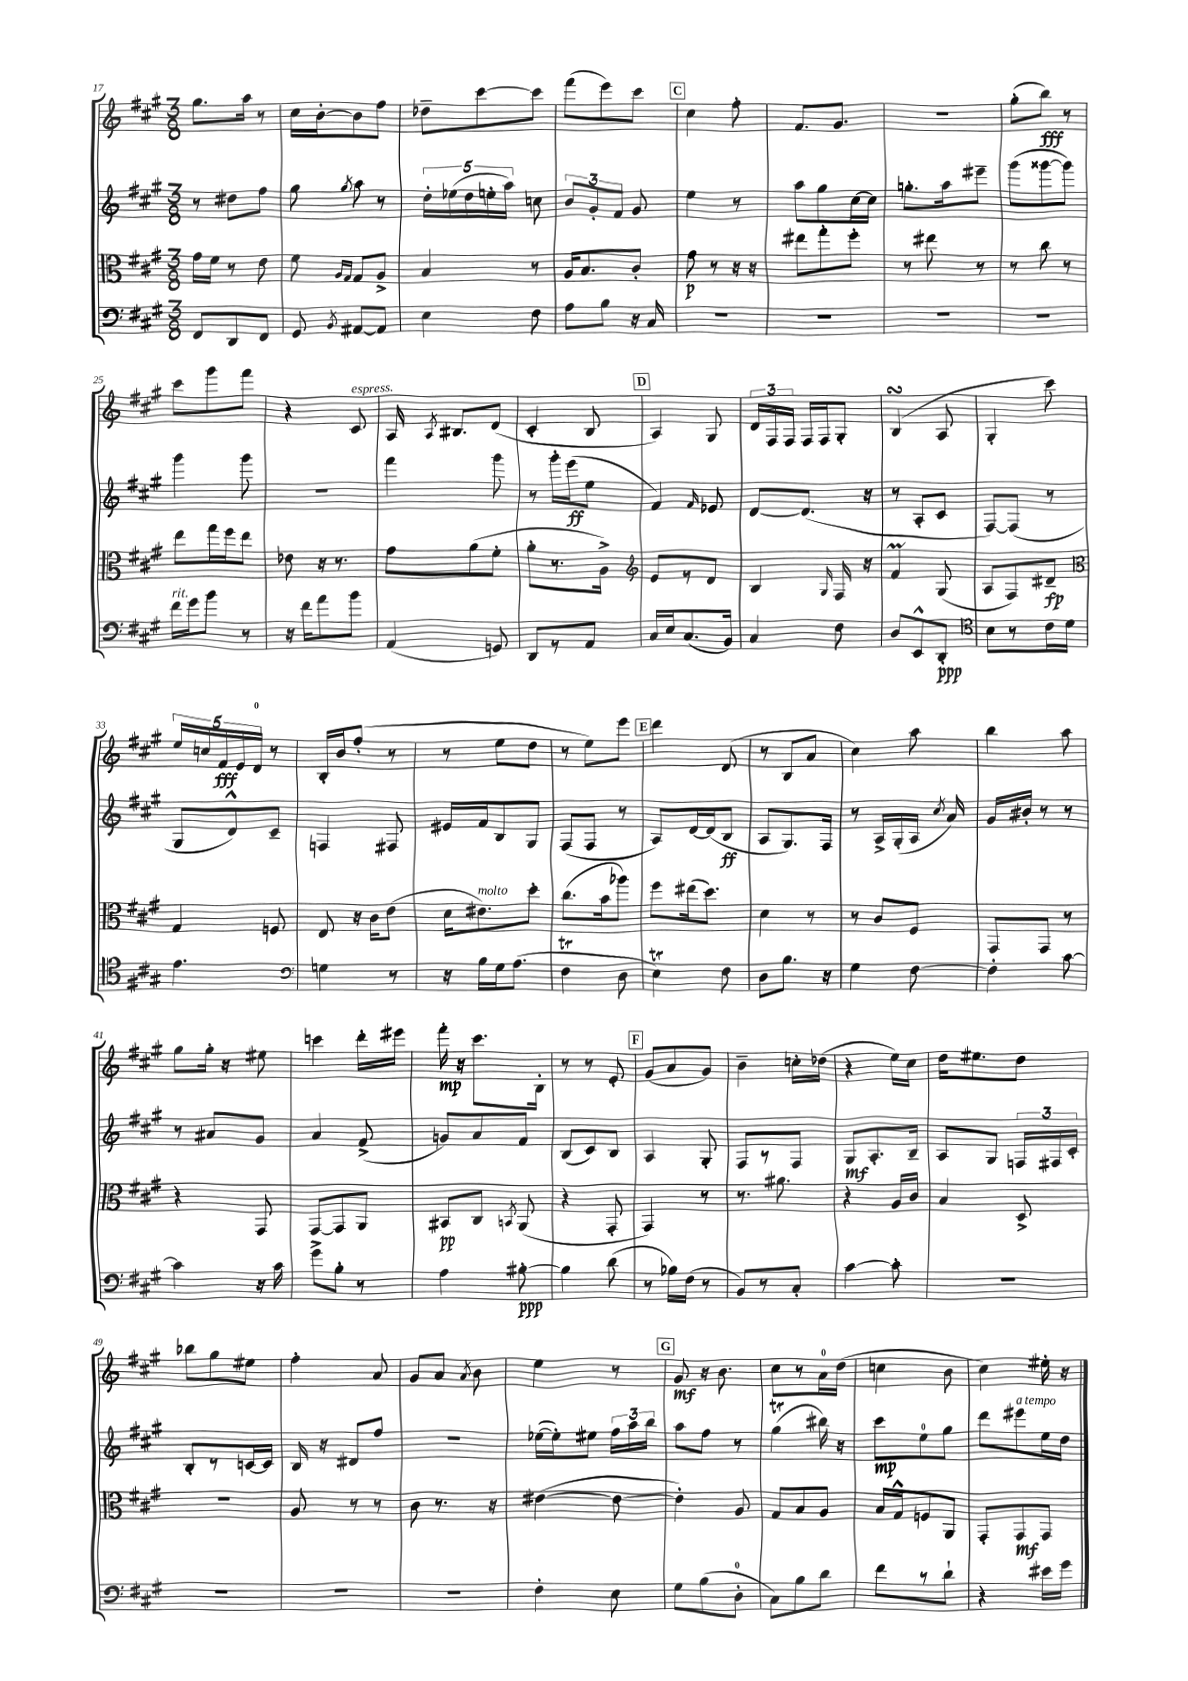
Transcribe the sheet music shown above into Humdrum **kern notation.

**kern	**dynam	**kern	**dynam	**kern	**dynam	**kern	**dynam
*part4	*part4	*part3	*part3	*part2	*part2	*part1	*part1
*staff4	*staff4	*staff3	*staff3	*staff2	*staff2	*staff1	*staff1
*clefF4	*	*clefC3	*	*clefG2	*	*clefG2	*
*k[f#c#g#]	*	*k[f#c#g#]	*	*k[f#c#g#]	*	*k[f#c#g#]	*
*M3/8	*	*M3/8	*	*M3/8	*	*M3/8	*
=17	=17	=17	=17	=17	=17	=17	=17
8FF#/L	.	16g#\LL	.	8r	.	8.gg#\L	.
.	.	16f#\JJ	.	.	.	.	.
8DD/	.	8r	.	8dd#X\L	.	.	.
.	.	.	.	.	.	16aa\Jk	.
8FF#/J	.	8e\	.	8ff#\J	.	8r	.
=18	=18	=18	=18	=18	=18	=18	=18
8GG#/	.	8f#\	.	8gg#\	.	16cc#\LL	.
.	.	.	.	.	.	[16b'\J	.
.	.	16qqA/LL	.	.	.	.	.
8qBB/	.	16qqG#/JJ	.	8qgg#/	.	.	.
[8AA#X/L	.	8G#/L	.	8aa\	.	8b\]	.
8AA#/J]	.	8A^/J	.	8r	.	8ff#\J	.
=19	=19	=19	=19	=19	=19	=19	=19
4E\	.	4B/	.	20dd'\LL	.	8dd-X~\L	.
.	.	.	.	(20ee-X\	.	.	.
.	.	.	.	20dd\	.	.	.
.	.	.	.	.	.	[8ccc#\	.
.	.	.	.	20een'\	.	.	.
.	.	.	.	20aa\JJ)	.	.	.
8F#\	.	8r	.	8ccn\	.	8ccc#\J]	.
=20	=20	=20	=20	=20	=20	=20	=20
8A\L	.	16A/KL	.	12b/L	.	(8fff#\L	.
.	.	8.B/	.	.	.	.	.
.	.	.	.	12g#'/	.	.	.
8B\J	.	.	.	.	.	8eee\)	.
.	.	.	.	12f#/J	.	.	.
16r	.	8c#'/J	.	8g#/	.	8ccc#\J	.
16C#/	.	.	.	.	.	.	.
!!LO:REH:place=s1:t=C
=21	=21	=21	=21	=21	=21	=21	=21
4.r	.	8g#\	p	4ee\	.	4cc#\	.
.	.	8r	.	.	.	.	.
.	.	16r	.	8r	.	8ff#'\	.
.	.	16r	.	.	.	.	.
=22	=22	=22	=22	=22	=22	=22	=22
4.r	.	8ee#X\L	.	8aa\L	.	8.f#/L	.
.	.	8gg#'\	.	8gg#\	.	.	.
.	.	.	.	.	.	8.g#/J	.
.	.	8ff#'\J	.	[16cc#\L	.	.	.
.	.	.	.	16cc#\JJ]	.	.	.
=23	=23	=23	=23	=23	=23	=23	=23
4.r	.	8r	.	8.ggn'\L	.	4.r	.
.	.	8ee#X\	.	.	.	.	.
.	.	.	.	16aa\k	.	.	.
.	.	8r	.	8eee#X~\J	.	.	.
=24	=24	=24	=24	=24	=24	=24	=24
4.r	.	8r	.	(8ggg#\L	.	(8gg#'\L	.
.	.	8cc#\	.	[8ggg##X\	.	8bb\J)	fff
.	.	8r	.	8ggg##\J])	.	8r	.
!!LO:LB:g=z
=25	=25	=25	=25	=25	=25	=25	=25
!LO:TX:a:i:t=rit.	!	!	!	!	!	!	!
16f#\LL	.	8ee\L	.	4ggg#\	.	8ccc#\L	.
16g#\J	.	.	.	.	.	.	.
8b\J	.	16gg#\L	.	.	.	8ggg#\	.
.	.	16ff#\J	.	.	.	.	.
8r	.	8ee\J	.	8ggg#\	.	8fff#\J	.
=26	=26	=26	=26	=26	=26	=26	=26
16r	.	8e-X\	.	4.r	.	4r	.
16f#\KL	.	.	.	.	.	.	.
8a\	.	16r	.	.	.	.	.
.	.	8.r	.	.	.	.	.
!	!	!	!	!	!	!LO:TX:a:i:t=espress.	!
8b\J	.	.	.	.	.	8c#/	.
=27	=27	=27	=27	=27	=27	=27	=27
(4AA/	.	8g#\L	.	4fff#\	.	16A/	.
.	.	.	.	.	.	8qA/	.
.	.	.	.	.	.	8.B#X/L	.
.	.	(8a\	.	.	.	.	.
8GGn/)	.	8f#'\J	.	8ggg#\	.	(8d/J	.
=28	=28	=28	=28	=28	=28	=28	=28
8DD/L	.	8a'\L	.	8r	.	4c#'/	.
8r	.	8.r	.	16ggg#'\LL	.	.	.
.	.	.	.	(16eee\J	ff	.	.
8AA/J	.	.	.	8ee\J	.	8B/	.
.	.	16A^\Jk)	.	.	.	.	.
!!LO:REH:place=s1:t=D
=29	=29	=29	=29	=29	=29	=29	=29
*	*	*clefG2	*	*	*	*	*
16C#/LL	.	8e/L	.	4f#/)	.	4A/)	.
16E/J	.	.	.	.	.	.	.
(8.C#/	.	8r	.	.	.	.	.
.	.	.	.	16qqf#/	.	.	.
.	.	8d/J	.	8e-X/	.	8G#/	.
16BB/Jk)	.	.	.	.	.	.	.
=30	=30	=30	=30	=30	=30	=30	=30
4C#/	.	4B/	.	[8d/L	.	24d/LL	.
.	.	.	.	.	.	24F#/	.
.	.	.	.	.	.	24F#/JJ	.
.	.	.	.	(8.d/J]	.	16F#/LL	.
.	.	.	.	.	.	16F#/J	.
.	.	16qqG#/	.	.	.	.	.
8F#\	.	16F#/	.	.	.	8G#'/J	.
.	.	16r	.	16r	.	.	.
=31	=31	=31	=31	=31	=31	=31	=31
8D/L	.	4f#M/	.	8r	.	(4BsSSS/	.
8EE^^/	.	.	.	8A'/L	.	.	.
8DD'/J	ppp	(8G#/	.	8c#/J	.	8A/	.
=32	=32	=32	=32	=32	=32	=32	=32
*clefC4	*	*	*	*	*	*	*
8B\L	.	8A/L	.	[8F#/L)	.	4G#'/	.
8r	.	8F#/)	.	(8F#/J]	.	.	.
16c#\L	.	8d#X~/J	fp	8r	.	8ccc#\)	.
16d\JJ	.	.	.	.	.	.	.
!!LO:LB:g=z
=33	=33	=33	=33	=33	=33	=33	=33
*	*	*clefC3	*	*	*	*	*
4.e\	.	4G#/	.	8G#/L	.	20ee/LL	.
.	.	.	.	.	.	20ccn/	.
.	.	.	.	.	.	20f#/	fff
.	.	.	.	8d^^/)	.	.	.
.	.	.	.	.	.	20e/	.
.	.	.	.	.	.	20d/JJ	.
.	.	8Fn/	.	8c#~/J	.	8r	.
=34	=34	=34	=34	=34	=34	=34	=34
*clefF4	*	*	*	*	*	*	*
4Gn\	.	8E/	.	4Fn/	.	16B'/LL	.
.	.	.	.	.	.	16b/J	.
.	.	16r	.	.	.	(8ff#'/J	.
.	.	16c#\KL	.	.	.	.	.
8r	.	(8e\J	.	8F#X/	.	8r	.
=35	=35	=35	=35	=35	=35	=35	=35
16r	.	16d\KL	.	16e#X/LL	.	8r	.
!	!	!LO:TX:a:i:t=molto	!	!	!	!	!
16B\LL	.	8.e#X\)	.	16f#/J	.	.	.
16G#\J	.	.	.	8B/	.	8ee\L	.
(8.A\J	.	.	.	.	.	.	.
.	.	8dd'\J	.	8G#/J	.	8dd\J	.
=36	=36	=36	=36	=36	=36	=36	=36
4F#T\	.	(8.cc#\L	.	(8F#/L	.	8r	.
.	.	.	.	8F#/J	.	8ee\L)	.
.	.	16b\k	.	.	.	.	.
8D\	.	8aa-X\J)	.	8r	.	8eee\J	.
!!LO:REH:place=s1:t=E
=37	=37	=37	=37	=37	=37	=37	=37
4ET\)	.	8ff#\L	.	8A/L)	.	4ddd\	.
.	.	(16ee#X\k	.	[16d/L	.	.	.
.	.	8.dd\J)	.	(16d/J]	.	.	.
8F#\	.	.	.	8B/J	ff	(8d/	.
=38	=38	=38	=38	=38	=38	=38	=38
8D\L	.	4d\	.	8A/L	.	8r	.
8.B\J	.	.	.	8.G#/)	.	8B/L	.
.	.	8r	.	.	.	8a/J	.
16r	.	.	.	16F#/Jk	.	.	.
=39	=39	=39	=39	=39	=39	=39	=39
4G#\	.	8r	.	8r	.	4cc#\)	.
.	.	8c#/L	.	16A^/LL	.	.	.
.	.	.	.	(16G#'/	.	.	.
[8F#\	.	8F#/J	.	16A/JJ	.	8aa\	.
.	.	.	.	8qcc#/	.	.	.
.	.	.	.	16a/)	.	.	.
=40	=40	=40	=40	=40	=40	=40	=40
4F#'\]	.	8GG#/L	.	16g#/LL	.	4bb\	.
.	.	.	.	16b#X'/JJ	.	.	.
.	.	8GG#/J	.	8r	.	.	.
[8c#\	.	8r	.	8r	.	8aa\	.
!!LO:LB:g=z
=41	=41	=41	=41	=41	=41	=41	=41
4c#\]	.	4r	.	8r	.	8gg#\L	.
.	.	.	.	8a#X/L	.	16gg#'\Jk	.
.	.	.	.	.	.	16r	.
16r	.	8GG#/	.	8g#/J	.	8ee#X\	.
16c#\	.	.	.	.	.	.	.
=42	=42	=42	=42	=42	=42	=42	=42
8g#^\L	.	[8GG#/L	.	4a/	.	4cccn\	.
8B'\J	.	8GG#/]	.	.	.	.	.
8r	.	8AA/J	.	(8f#^/	.	16ddd'\LL	.
.	.	.	.	.	.	16eee#X\JJ	.
=43	=43	=43	=43	=43	=43	=43	=43
4A\	.	8BB#X/L	pp	8gn/L)	.	16fff#'\	mp
.	.	.	.	.	.	16r	.
.	.	8C#/J	.	8a/	.	8.ccc#\L	.
.	.	8qBBn/	.	.	.	.	.
[8B#X'\	ppp	(8AA/	.	8f#/J	.	.	.
.	.	.	.	.	.	16B'\Jk	.
=44	=44	=44	=44	=44	=44	=44	=44
4B#\]	.	4r	.	(8B/L	.	8r	.
.	.	.	.	8c#/)	.	8r	.
(8d\	.	8GG#'/	.	8B/J	.	8e'/	.
!!LO:REH:place=s1:t=F
=45	=45	=45	=45	=45	=45	=45	=45
8r	.	4GG#/)	.	4A/	.	(8g#/L	.
16B-X\LL)	.	.	.	.	.	8a/	.
(16F#\JJ	.	.	.	.	.	.	.
8r	.	8r	.	8G#'/	.	8g#/J)	.
=46	=46	=46	=46	=46	=46	=46	=46
8BB/L)	.	8.r	.	8F#/L	.	4b~\	.
8r	.	.	.	8r	.	.	.
.	.	8.a#X\	.	.	.	.	.
8C#'/J	.	.	.	8F#/J	.	16ccn'\LL	.
.	.	.	.	.	.	(16dd-X\JJ	.
=47	=47	=47	=47	=47	=47	=47	=47
[4c#\	.	4r	.	8G#/L	mf	4r	.
.	.	.	.	8.A'/	.	.	.
8c#'\]	.	16A/LL	.	.	.	16ee\LL)	.
.	.	16c#/JJ	.	16B~/Jk	.	16cc#\JJ	.
=48	=48	=48	=48	=48	=48	=48	=48
4.r	.	4B/	.	8A/L	.	16dd\KL	.
.	.	.	.	.	.	8.ee#X\	.
.	.	.	.	8G#/J	.	.	.
.	.	8D^/	.	24Fn/LL	.	8dd\J	.
.	.	.	.	24F#X/	.	.	.
.	.	.	.	24c#'/JJ	.	.	.
!!LO:LB:g=z
=49	=49	=49	=49	=49	=49	=49	=49
4.r	.	4.r	.	8B'/L	.	8bb-X\L	.
.	.	.	.	8r	.	8gg#\	.
.	.	.	.	[16cn/L	.	8ee#X\J	.
.	.	.	.	16c/JJ]	.	.	.
=50	=50	=50	=50	=50	=50	=50	=50
4.r	.	8A/	.	16B/	.	4ff#'\	.
.	.	.	.	16r	.	.	.
.	.	8r	.	8d#X/L	.	.	.
.	.	8r	.	8ff#/J	.	8a/	.
=51	=51	=51	=51	=51	=51	=51	=51
4.r	.	8c#\	.	4.r	.	8g#/L	.
.	.	8.r	.	.	.	8a/J	.
.	.	.	.	.	.	8qa/	.
.	.	.	.	.	.	8b\	.
.	.	16r	.	.	.	.	.
=52	=52	=52	=52	=52	=52	=52	=52
4F#'\	.	([4e#X\	.	([16ee-X\LL	.	4ee\	.
.	.	.	.	16ee-'\J])	.	.	.
.	.	.	.	8ee#X\J	.	.	.
8E\	.	8e#\_	.	24ff#\LL	.	8r	.
.	.	.	.	24aa\	.	.	.
.	.	.	.	24bb\JJ	.	.	.
!!LO:REH:place=s1:t=G
=53	=53	=53	=53	=53	=53	=53	=53
8G#\L	.	4e#'\])	.	8aa\L	.	8g#/	mf
(8B\	.	.	.	8ff#\J	.	16r	.
.	.	.	.	.	.	8.b\	.
8D'\J	.	8A/	.	8r	.	.	.
=54	=54	=54	=54	=54	=54	=54	=54
8C#\L)	.	8G#/L	.	(4gg#t\	.	8cc#\L	.
8B\	.	8B/	.	.	.	8r	.
8d\J	.	8A/J	.	16bb#X\)	.	16a\L	.
.	.	.	.	16r	.	(16dd\JJ	.
=55	=55	=55	=55	=55	=55	=55	=55
8f#\L	.	16B/LL	.	8ccc#\L	mp	4ccn\	.
.	.	16G#^^/J	.	.	.	.	.
8r	.	8Fn/	.	8ee\	.	.	.
8d`\J	.	8AA/J	.	8gg#\J	.	8b\	.
=56	=56	=56	=56	=56	=56	=56	=56
4r	.	8GG#'/L	.	8ddd\L	.	4cc#\)	.
!	!	!	!	!LO:TX:a:i:t=a tempo	!	!	!
.	.	8GG#/	mf	8eee#X\	.	.	.
16e#X\LL	.	8GG#/J	.	16ee\L	.	16ee#X'\	.
16g#\JJ	.	.	.	16dd\JJ	.	16r	.
==	==	==	==	==	==	==	==
*-	*-	*-	*-	*-	*-	*-	*-
